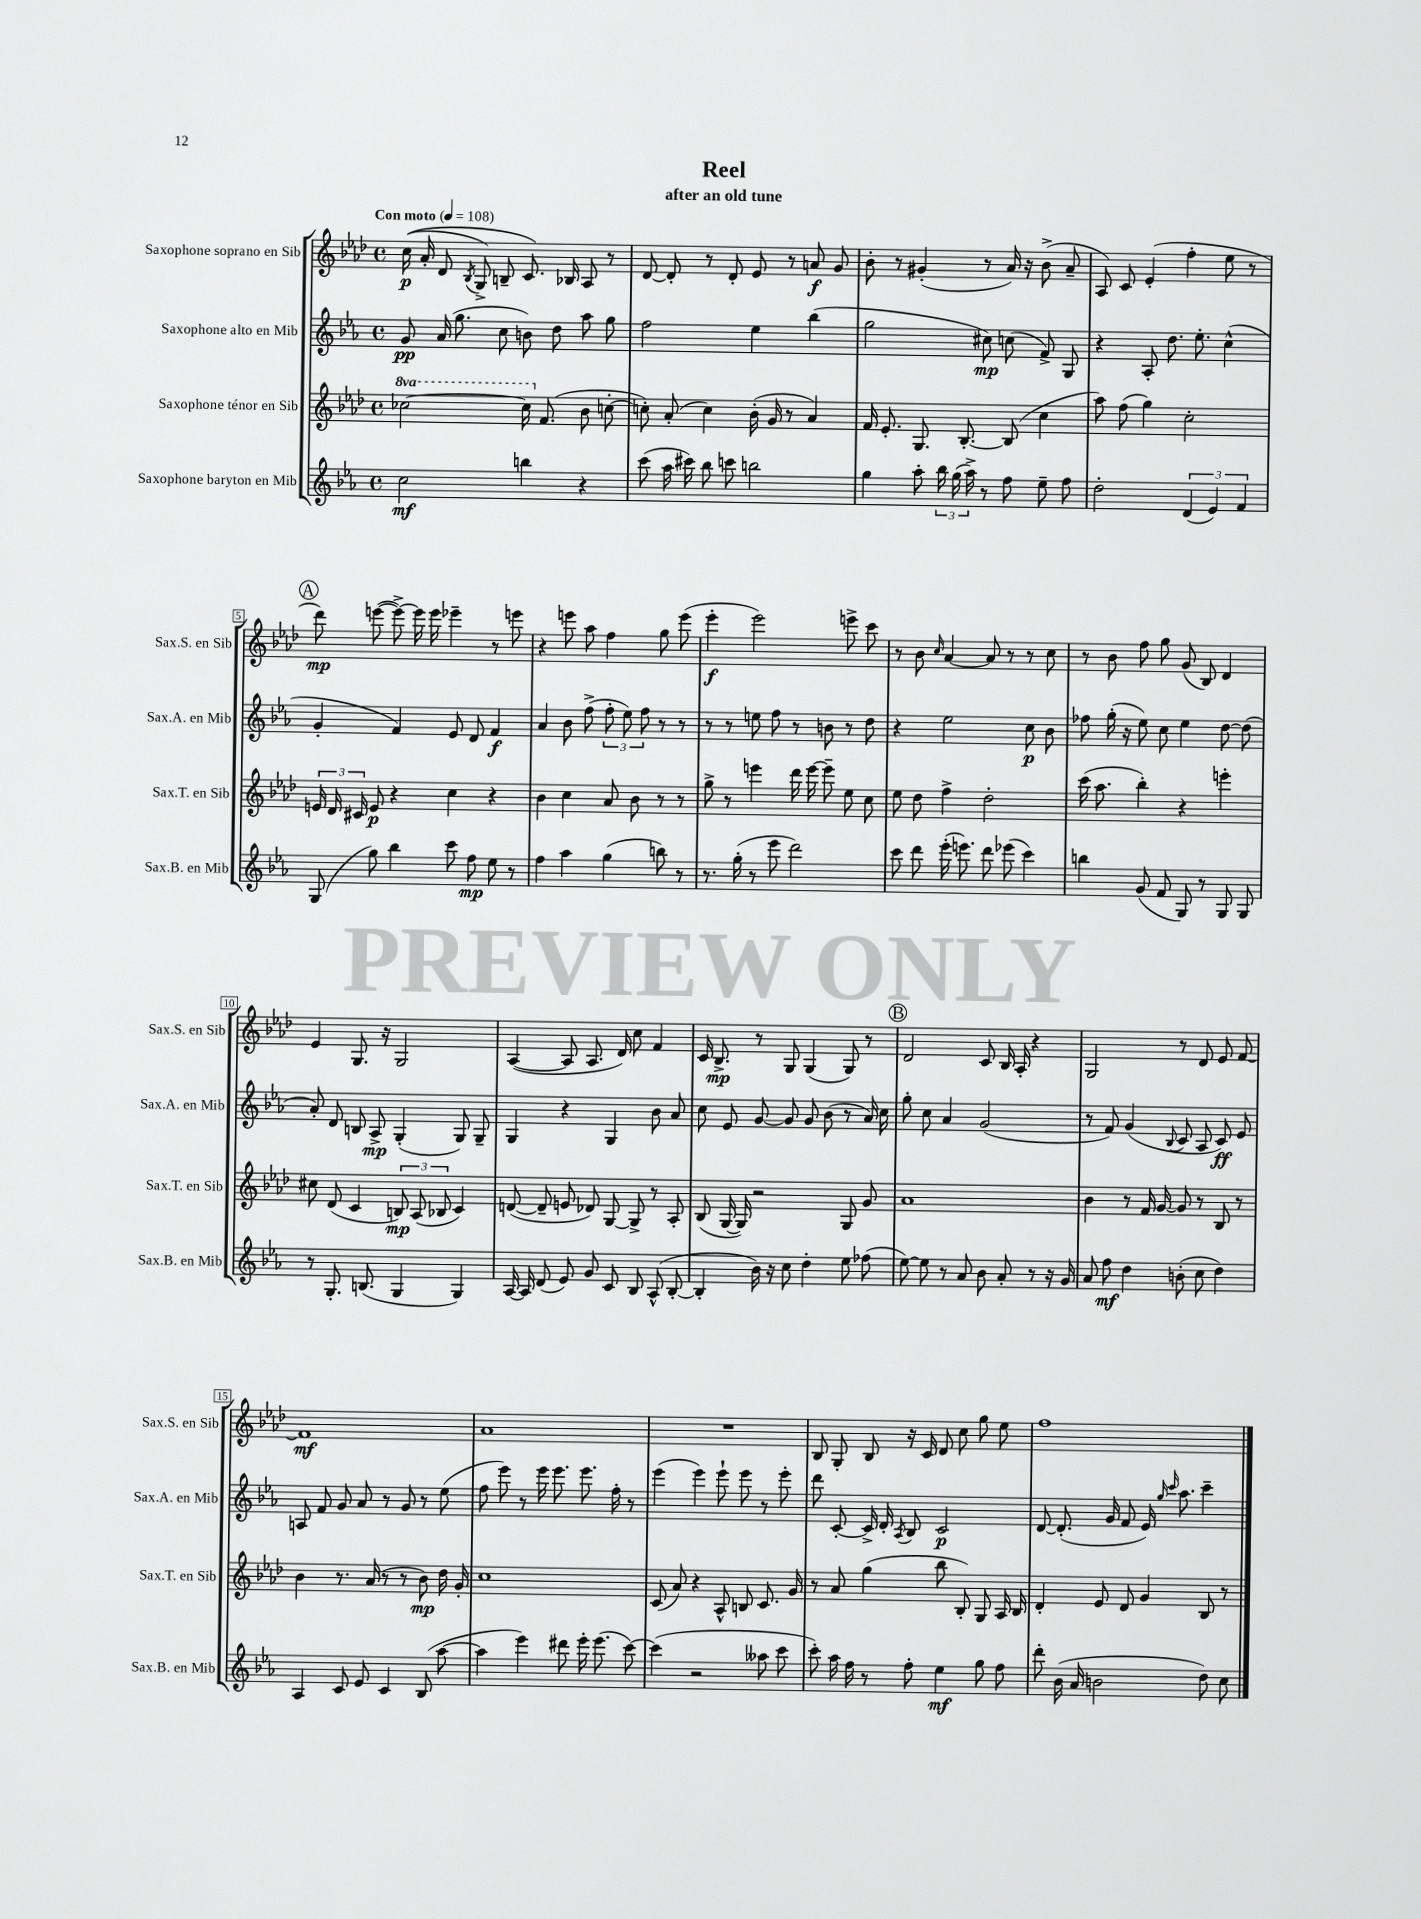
\header { title = "Reel" subtitle = "after an old tune" }
<<
\new StaffGroup <<
\new Staff = "s0" \with { instrumentName = "Saxophone soprano en Sib" shortInstrumentName = "Sax.S. en Sib" } {
    \clef treble \key aes \major \defaultTimeSignature \time 4/4 \tempo "Con moto" 4 = 108
    \autoBeamOff c''16\p(\( aes'16-. des'8 \acciaccatura { bes8 } g8->) b8-- c'8.\) bes16 aes8 r8 |
    des'8~ des'8-. r8 des'8-. ees'8 r8 a'8\f g'8 |
    bes'8-. r8 gis'4-.( r8 aes'16) r16 bes'8->( aes'8-- |
    aes8) c'8 ees'4-.( f''4-. ees''8 r8 |
    \mark \markup { \circle "A" } des'''8\mp) e'''8~( e'''8~->) e'''16 e'''16 ees'''4-- r8 e'''8 |
    r4 e'''8 aes''8 f''4 g''8 e'''8( |
    ees'''4-.\f ees'''2) e'''8-> c'''8 |
    r8 bes'8 \grace { c''16 } aes'4~ aes'8 r8 r8 c''8 |
    r8 bes'8 f''8 g''8 g'8( bes8) des'4 |
    ees'4 g8. r16 g2 |
    aes4~( aes8 aes8. des'16) c''8 f'4 |
    c'16 bes8.->\mp r8 g8 g4( g8) r8 |
    \mark \markup { \circle "B" } des'2 c'8 bes16 aes16-. r4 |
    g2 r8 des'8 ees'8 f'8~ |
    f'1\mf |
    aes'1 |
    R1 |
    bes8 g8-. bes8 r16 c'16 des'8 c''8 g''8 ees''8 |
    f''1 \bar "|." |
}
\new Staff = "s1" \with { instrumentName = "Saxophone alto en Mib" shortInstrumentName = "Sax.A. en Mib" } {
    \clef treble \key ees \major \defaultTimeSignature \time 4/4
    \autoBeamOff g'8\pp aes'16( g''8. c''8 b'8) d''8 aes''8 g''8 |
    f''2 ees''4 bes''4( |
    g''2 cis''8\mp) c''8( f'8->) g8 |
    r4 aes8-. d''8. ees''8.-. c''4-^( |
    \mark \markup { \circle "A" } g'4-. f'4) ees'8 d'8 f'4\f |
    aes'4 bes'8 f''8->( \tuplet 3/2 { f''8-. ees''8) f''8 } r8 r8 |
    r8 r8 e''8 f''8 r8 b'8 r8 d''8 |
    r4 ees''2 c''8\p bes'8 |
    fes''8 g''16-.( r16 ees''8) c''8 ees''4 d''8~ d''8( |
    aes'8-.) d'8 b8 aes8->\mp g4-.( g8) g8-- |
    g4 r4 g4 bes'8 aes'8 |
    c''8 ees'8 g'8~ g'8 g'8 bes'8( r8 aes'16) c''16 |
    \mark \markup { \circle "B" } g''8-. c''8 aes'4 g'2( |
    r8 f'8) g'4( \appoggiatura { bes8 } c'8 aes8 c'8\ff) ees'8 |
    a8 f'8 g'8 aes'8 r8 g'8 r8 ees''8( |
    f''8 ees'''8) r8 ees'''16 ees'''8. ees'''8. f''16-. r8 |
    ees'''4( ees'''4) ees'''8-! ees'''8 r8 ees'''8-. |
    d'''8 c'8~-. c'16-> d'16-. \acciaccatura { aes8 } bes8 c'2\p |
    d'8~ d'8.-.( g'16 f'8 ees'16) \grace { g''16 c'''16 } aes''8. c'''4-- \bar "|." |
}
\new Staff = "s2" \with { instrumentName = "Saxophone ténor en Sib" shortInstrumentName = "Sax.T. en Sib" } {
    \clef treble \key aes \major \defaultTimeSignature \time 4/4 \set Staff.ottavationMarkups = #ottavation-simple-ordinals
    \autoBeamOff \ottava #1 ces'''2~ ces'''16 \ottava #0 f'8.( bes'8 c''!8~-. |
    c''!8-.) aes'8-.( c''4) bes'16-.( g'16 r8 aes'4) |
    f'16 ees'8.-. g8. bes8.~-. bes8( c''4 |
    aes''8) f''8( g''4) c''2-. |
    \mark \markup { \circle "A" } \tuplet 3/2 { e'16 des'16 cis'16 } e'8\p r4 c''4 r4 |
    bes'4 c''4 aes'8 bes'8 r8 r8 |
    g''8-> r8 e'''4 des'''16 e'''16~ e'''8-- ees''8 c''8 |
    ees''8 des''8 f''4-> des''2-. |
    c'''16( aes''8. bes''4-.) r4 e'''4-. |
    cis''8 des'8( c'4 \tuplet 3/2 { b8\mp) aes8( bes8 } c'4) |
    d'8~( d'8-- e'8 des'8) g8~ g8-> r8 aes8-. |
    bes8( g16~ g16) r2 g8 g'8 |
    \mark \markup { \circle "B" } aes'1 |
    bes'4 r8 f'16 g'16~ g'8 r8 bes8 r8 |
    bes'4 r8. aes'16( r8 r8 bes'8\mp) des''16 g'16-. |
    c''1 |
    c'8( aes'8) r4 aes8-^ b8 c'8. g'16 |
    r8 aes'8 g''4( bes''8 bes8-.) g8 aes16 bes16 |
    des'4-. ees'8 des'8 g'4 bes8 r8 \bar "|." |
}
\new Staff = "s3" \with { instrumentName = "Saxophone baryton en Mib" shortInstrumentName = "Sax.B. en Mib" } {
    \clef treble \key ees \major \defaultTimeSignature \time 4/4
    \autoBeamOff c''2\mf b''4 r4 |
    c'''8( aes''16 cis'''16) bes''8 c'''8 b''2 |
    g''4 aes''8-. \tuplet 3/2 { bes''16 g''16( aes''16->) } r8 f''8 ees''8-- f''8 |
    d''2-. \tuplet 3/2 { d'4( ees'4) f'4 } |
    \mark \markup { \circle "A" } g8( g''8) bes''4 c'''8 f''8\mp ees''8 r8 |
    f''4 aes''4 g''4( b''8) r8 |
    r8. g''16-.( r8 ees'''8 d'''2) |
    c'''8 d'''8 ees'''16-.( e'''8.) d'''8 ees'''8( c'''4) |
    b''4 g'8( f'8 g8) r8 g8 g8 |
    r8 g8.-. b8.( g4 g4) |
    aes16~ aes16 d'8( ees'8) g'8 c'8 bes8 aes8-^( bes8~-. |
    bes4-. bes'16) r16 c''8 d''4-. ees''8 fes''8( |
    \mark \markup { \circle "B" } ees''8~) ees''8 r8 aes'8 bes'8 aes'8-. r8 r16 g'16 |
    aes'8 f''8\mf d''4 b'8-.( c''8 d''4) |
    aes4 c'8 ees'8 c'4 bes8( aes''8~ |
    aes''4 ees'''4) dis'''8 ees'''16-. ees'''8.( c'''8~) |
    c'''4( r2 aeses''8 c'''8 |
    c'''8-.) aes''16 f''16 r8 f''8-. ees''4\mf g''8 f''8 |
    d'''8-. bes'16( aes'16 b'2 d''8) c''8 \bar "|." |
}
>>
>>
\layout { \context { \Score \override BarNumber.stencil = #(make-stencil-boxer 0.1 0.3 ly:text-interface::print) } }
